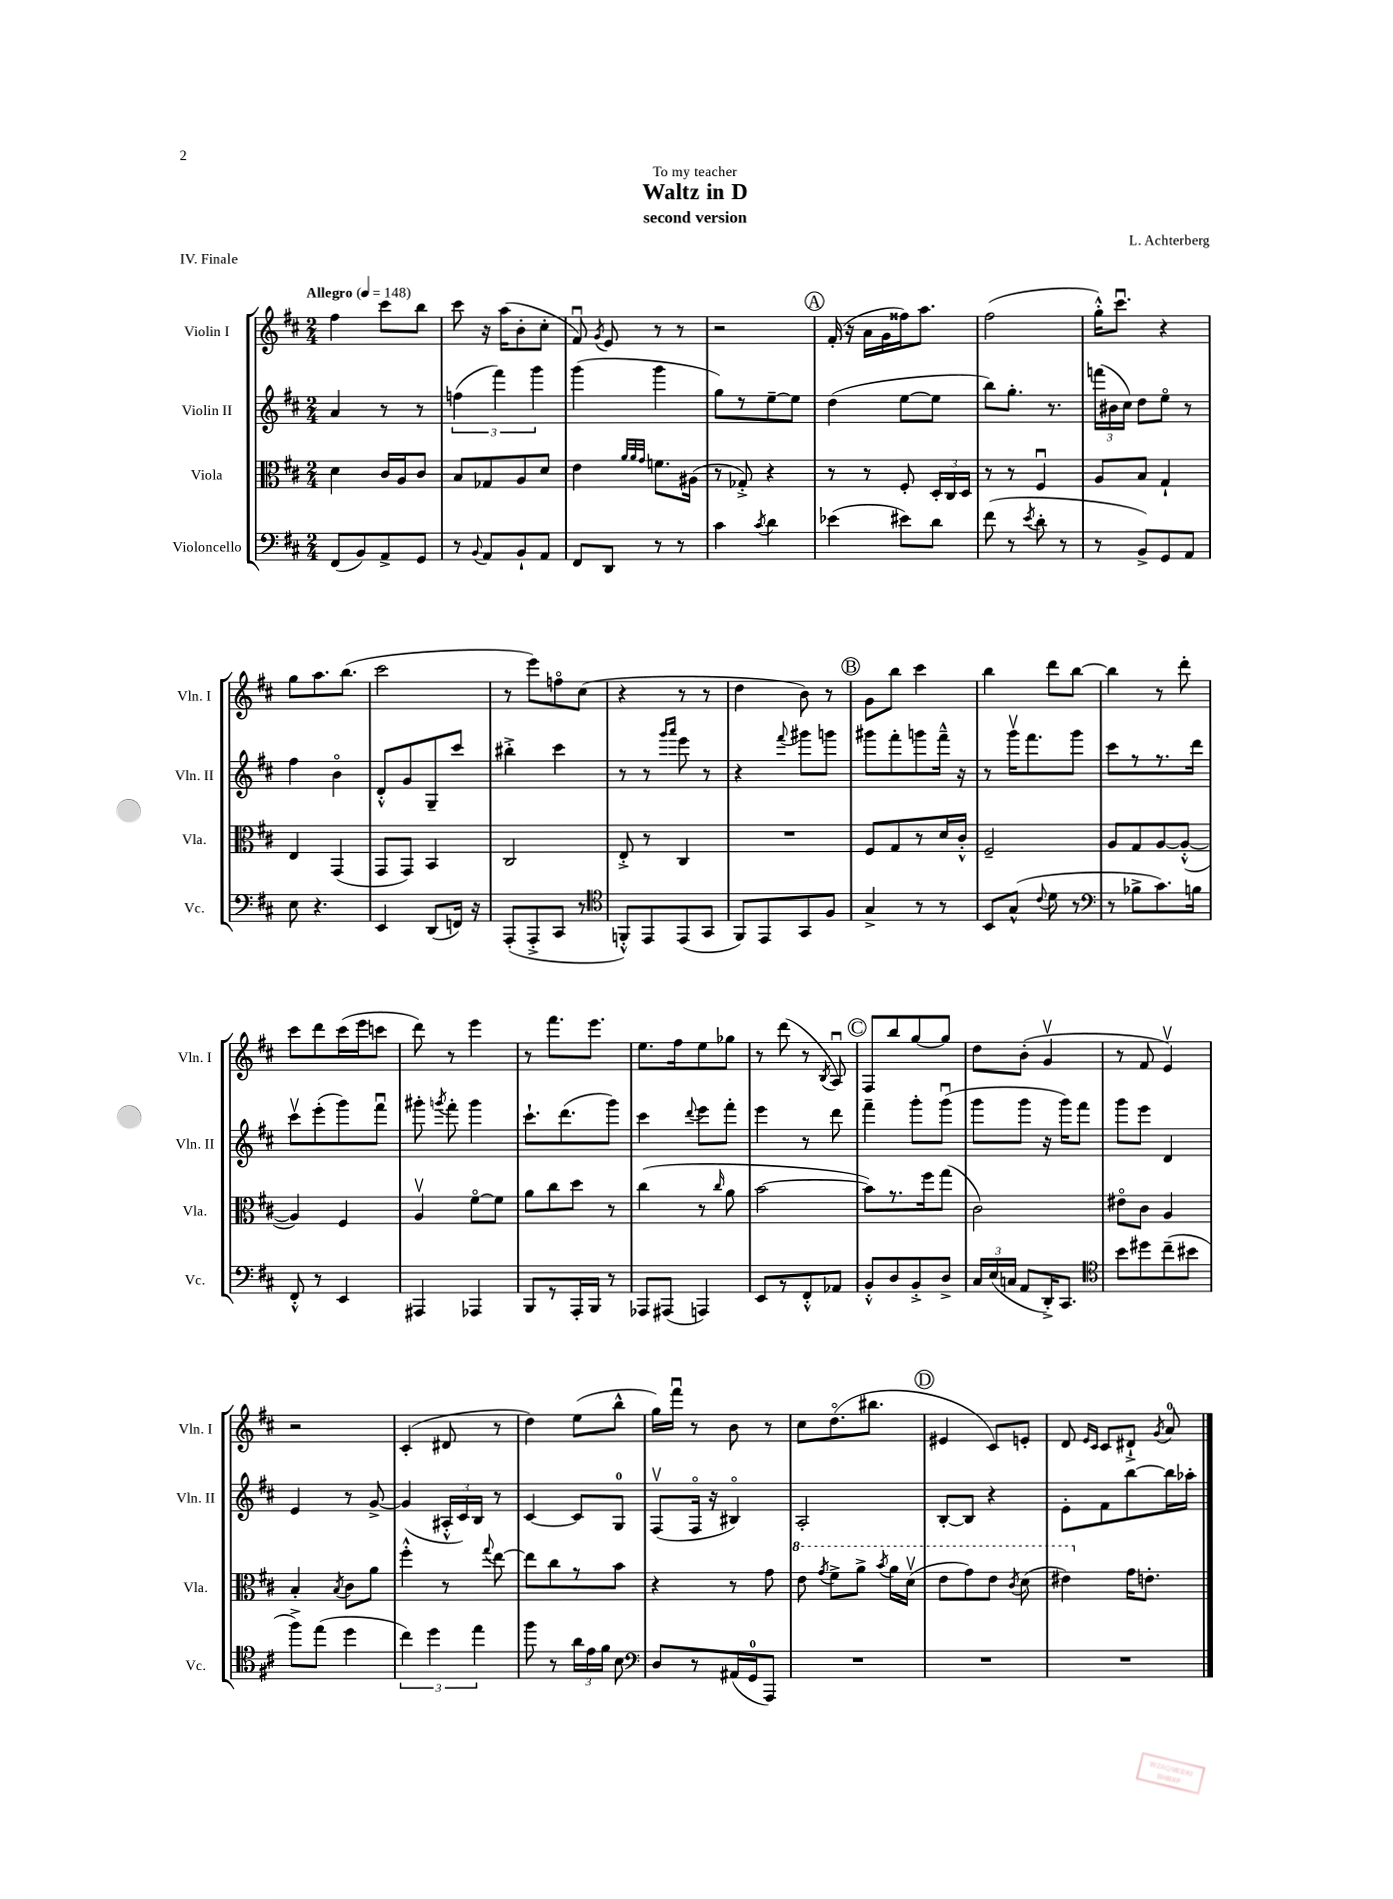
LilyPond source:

\header { title = "Waltz in D" composer = "L. Achterberg" subtitle = "second version" dedication = "To my teacher" piece = "IV. Finale" }
<<
\new StaffGroup <<
\new Staff = "s0" \with { instrumentName = "Violin I" shortInstrumentName = "Vln. I" } {
    \clef treble \key d \major \numericTimeSignature \time 2/4 \tempo "Allegro" 4 = 148
    \autoBeamOff fis''4 cis'''8[ b''8] |
    cis'''8 r16 a''16[( b'8-. cis''8]-. |
    fis'8\downbow) \acciaccatura { g'8 } e'8 r8 r8 |
    r2 |
    \mark \markup { \circle "A" } fis'16-.( r16 a'16[ g'16 fisis''16) a''8.] |
    fis''2( |
    g''16[-.-^) cis'''8.]\downbow r4 |
    g''8[ a''8. b''8.]( |
    cis'''2 |
    r8 e'''8[) f''8\flageolet cis''8]( |
    r4 r8 r8 |
    d''4 b'8) r8 |
    \mark \markup { \circle "B" } g'8[ b''8] cis'''4 |
    b''4 d'''8[ b''8]~ |
    b''4 r8 d'''8-. |
    cis'''8[ d'''8 cis'''16( e'''16 c'''8] |
    d'''8) r8 e'''4 |
    r8 fis'''8.[ e'''8.] |
    e''8.[ fis''16 e''8 ges''8] |
    r8 d'''8( r8 \acciaccatura { b8 } a8\downbow) |
    \mark \markup { \circle "C" } fis8[ b''8 g''8~ g''8] |
    d''8[ b'8]-.( g'4\upbow |
    r8 fis'8 e'4\upbow) |
    r2 |
    cis'4-.( dis'8 r8 |
    d''4) e''8[( b''8]-^ |
    g''16[) fis'''16]\downbow r8 b'8 r8 |
    cis''8[ d''8.\flageolet( bis''8.] |
    \mark \markup { \circle "D" } eis'4 cis'8[) e'8]-. |
    d'8 \grace { e'16[ cis'16] } cis'8[ dis'8]-!-> \acciaccatura { g'8 } a'8-0 \bar "|." |
}
\new Staff = "s1" \with { instrumentName = "Violin II" shortInstrumentName = "Vln. II" } {
    \clef treble \key d \major \numericTimeSignature \time 2/4
    \autoBeamOff a'4 r8 r8 |
    \tuplet 3/2 { f''4( fis'''4) g'''4 } |
    g'''4( g'''4 |
    g''8[) r8 e''8~-- e''8] |
    \mark \markup { \circle "A" } d''4( e''8[~ e''8] |
    b''8[) g''8.]-. r8. |
    \tuplet 3/2 { f'''16[( bis'16 cis''16]) } d''8[ e''8]\flageolet r8 |
    fis''4 b'4\flageolet |
    d'8[-.-^ g'8 g8-- cis'''8] |
    bis''4-.-> cis'''4 |
    r8 r8 \grace { g'''16[ a'''16] } e'''8 r8 |
    r4 \appoggiatura { fis'''8 } gis'''8[ g'''8] |
    \mark \markup { \circle "B" } gis'''8[ fis'''8-. g'''8 fis'''16]---^ r16 |
    r8 g'''16[\upbow fis'''8. g'''8] |
    cis'''8[ r8 r8. d'''16] |
    cis'''8[\upbow e'''8-.( g'''8) fis'''8]\downbow |
    gis'''8-. \acciaccatura { g'''8 } fis'''8-. g'''4 |
    cis'''8.[-! d'''8.( g'''8]) |
    cis'''4 \appoggiatura { d'''8 } e'''8[ fis'''8]-. |
    e'''4 r8 d'''8 |
    \mark \markup { \circle "C" } fis'''4-- g'''8[-. g'''8]\downbow( |
    g'''8[ g'''8] r16 g'''16[) fis'''8] |
    g'''8[ e'''8] d'4 |
    e'4 r8 g'8~-> |
    g'4( \tuplet 3/2 { ais16[-.-^ cis'16) b16] } r8 |
    cis'4~ cis'8[ g8]-0 |
    fis8[\upbow( fis16]\flageolet r16 bis4\flageolet) |
    a2-. |
    \mark \markup { \circle "D" } b8[~-. b8] r4 |
    e'8[-. fis'8 b''8~ b''16 aes''16]-. \bar "|." |
}
\new Staff = "s2" \with { instrumentName = "Viola" shortInstrumentName = "Vla." } {
    \clef alto \key d \major \numericTimeSignature \time 2/4
    \autoBeamOff d'4 cis'16[ a16 cis'8] |
    b8[ ges8 a8 d'8] |
    e'4 \grace { a'32[ a'32 g'32] } f'8.[ ais16]( |
    r8 ges8-.->) r4 |
    \mark \markup { \circle "A" } r8 r8 fis8-. \tuplet 3/2 { d16[-. cis16 d16] } |
    r8 r8 fis4\downbow |
    a8[ b8] g4-! |
    e4 g,4( |
    g,8[ g,8]) b,4 |
    cis2 |
    e8-.-> r8 cis4 |
    R2 |
    \mark \markup { \circle "B" } fis8[ g8 r8 d'16 cis'16]-.-^ |
    fis2-- |
    a8[ g8 a8~ a8]~-.-^( |
    a4) fis4 |
    a4\upbow fis'8[~\flageolet fis'8] |
    a'8[ cis''8 d''8] r8 |
    cis''4( r8 \grace { cis''16 } a'8 |
    b'2~ |
    \mark \markup { \circle "C" } b'8[) r8. fis''16 g''8]( |
    cis'2) |
    eis'8[\flageolet cis'8] a4 |
    b4-. \acciaccatura { b8 } cis'8[ a'8] |
    fis''4-.-^ r8 \appoggiatura { g''8 } e''8~ |
    e''8[ cis''8 r8 b'8] |
    r4 r8 g'8 |
    \ottava #1 e''8 \acciaccatura { g''8 } fis''8[-> a''8]-> \acciaccatura { b''8 } a''16[ d''16]\upbow( |
    \mark \markup { \circle "D" } e''8[ g''8) e''8] \acciaccatura { cis''8 } d''8( |
    eis''4) \ottava #0 g'16[ e'!8.]-. \bar "|." |
}
\new Staff = "s3" \with { instrumentName = "Violoncello" shortInstrumentName = "Vc." } {
    \clef bass \key d \major \numericTimeSignature \time 2/4
    \autoBeamOff fis,8[( b,8) a,8-> g,8] |
    r8 \appoggiatura { b,8 } a,8[ b,8-! a,8] |
    fis,8[ d,8] r8 r8 |
    cis'4 \acciaccatura { cis'8 } d'4 |
    \mark \markup { \circle "A" } ees'4( eis'8[) d'8] |
    fis'8( r8 \acciaccatura { e'8 } d'8-. r8 |
    r8 b,8[->) g,8 a,8] |
    e8 r4. |
    e,4 d,8[( f,16]) r16 |
    a,,8[-.( a,,8-.-> cis,8] r8 |
    \clef tenor f,8[-.-^) e,8 e,8( g,8] |
    fis,8[) e,8 g,8 fis8] |
    \mark \markup { \circle "B" } g4-> r8 r8 |
    b,8[ g8]-^( \appoggiatura { cis'8 } d'8 r8 |
    \clef bass r8 bes8[-> cis'8.) b16] |
    fis,8-.-^ r8 e,4 |
    ais,,4 aes,,4 |
    b,,8[ r8 a,,16-. b,,16] r8 |
    aes,,8[ ais,,8]( a,,4) |
    e,8[ r8 fis,8-.-^ aes,8] |
    \mark \markup { \circle "C" } b,8[-.-^ d8 b,8-.-> d8]-> |
    \tuplet 3/2 { cis16[ e16( c16] } a,8[ d,16-.->) cis,8.] |
    \clef tenor b'8[ dis''8 cis''8--( bis'8] |
    fis''8[->) e''8]( d''4 |
    \tuplet 3/2 { cis''4) d''4 e''4 } |
    fis''8 r8 \tuplet 3/2 { a'16[ e'16 fis'16] } b8 |
    \clef bass d8[ r8 ais,16( g,16-0 a,,8]) |
    R2 |
    \mark \markup { \circle "D" } R2 |
    R2 \bar "|." |
}
>>
>>
\layout { \context { \Score \remove "Bar_number_engraver" } }
